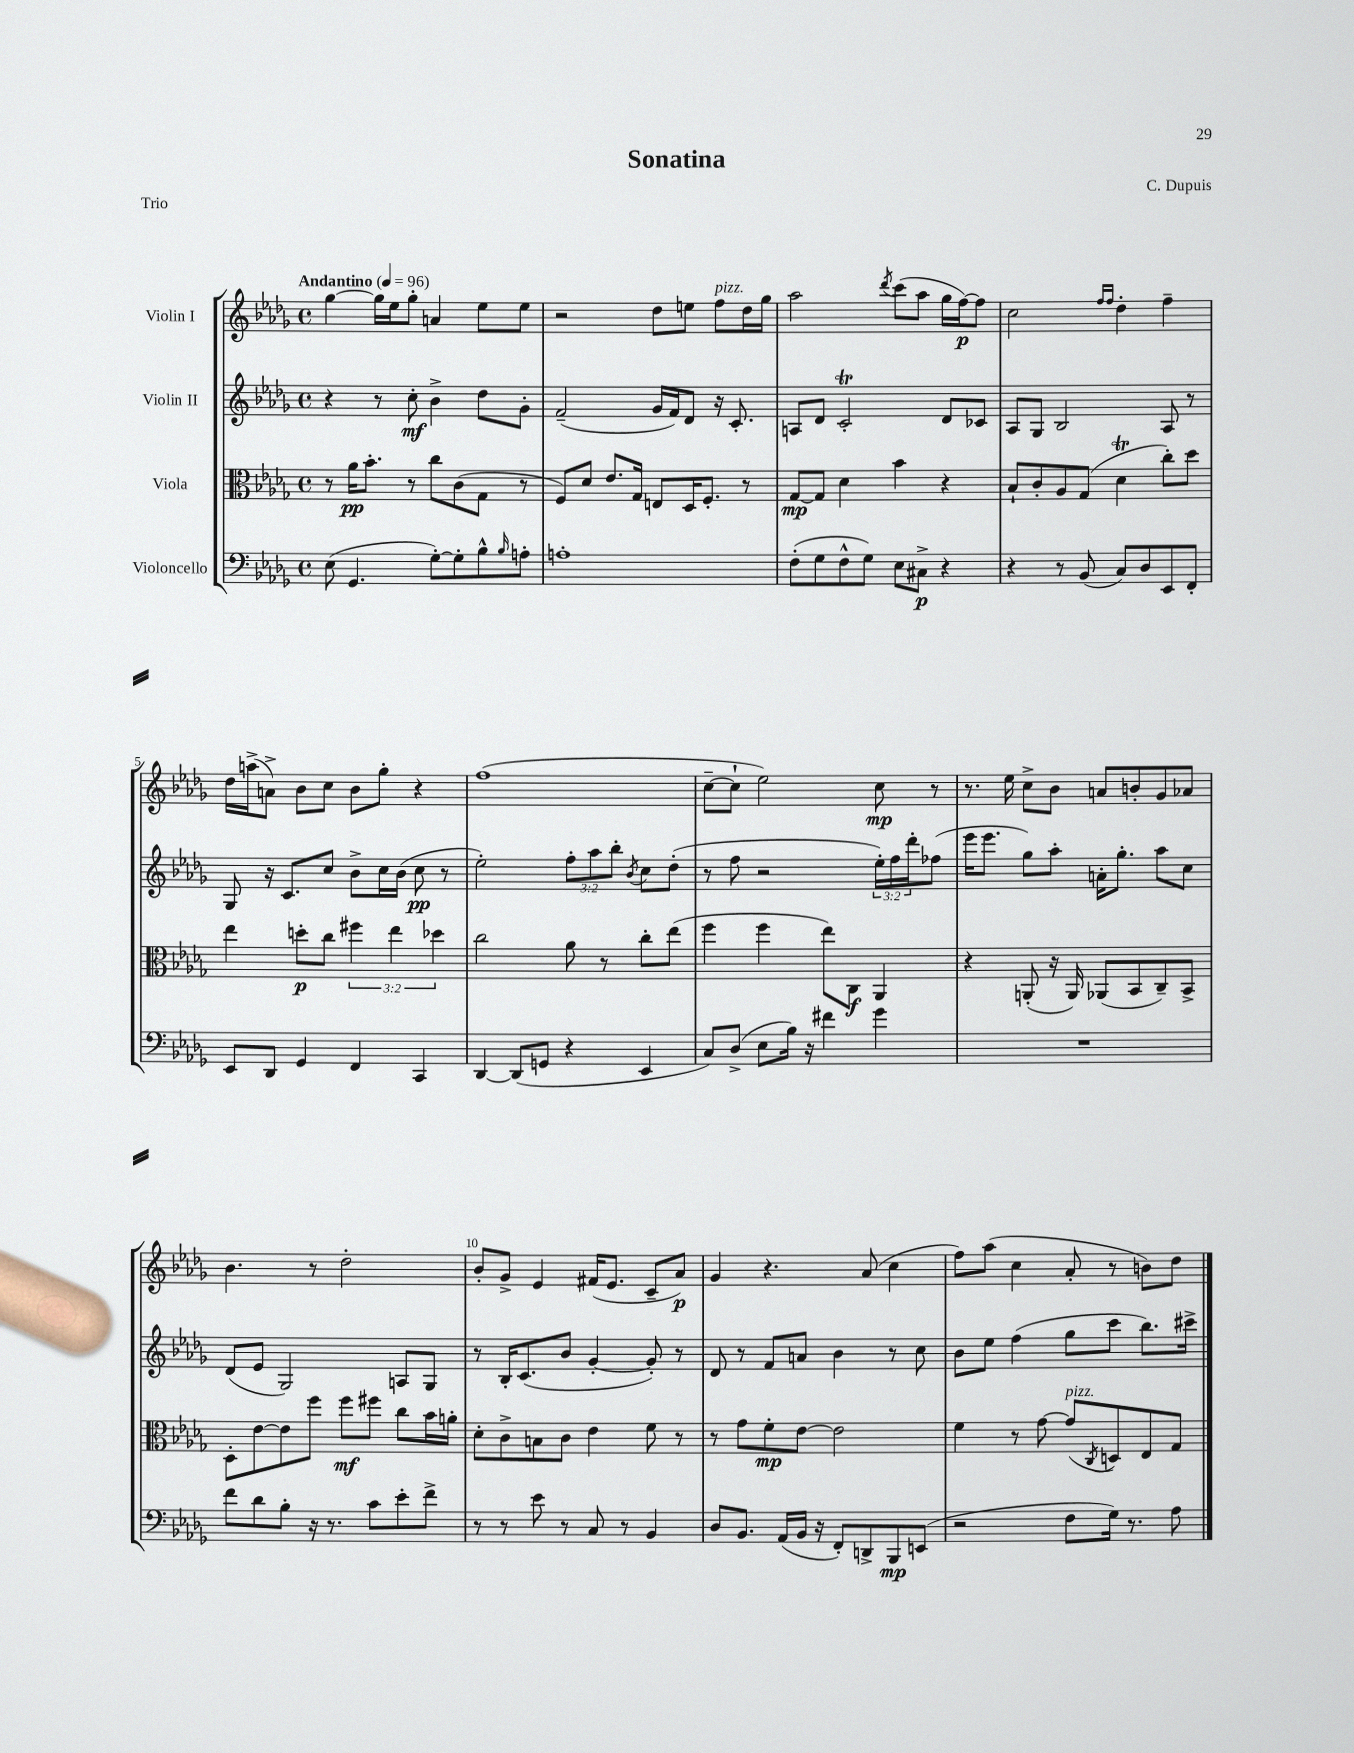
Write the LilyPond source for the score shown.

\header { title = "Sonatina" composer = "C. Dupuis" piece = "Trio" }
<<
\new StaffGroup <<
\new Staff = "s0" \with { instrumentName = "Violin I" } {
    \clef treble \key des \major \defaultTimeSignature \time 4/4 \tempo "Andantino" 4 = 96
    ges''4~ ges''16 ees''16 ges''8-. a'4 ees''8 ees''8 |
    r2 des''8 e''8 f''8^\markup { \italic "pizz." } des''16 ges''16 |
    aes''2 \acciaccatura { des'''8 } c'''8( aes''8 ges''16 f''16~\p) f''8 |
    c''2 \grace { f''16 f''16 } des''4-. f''4-- |
    des''16 a''16->( a'8->) bes'8 c''8 bes'8 ges''8-. r4 |
    f''1( |
    c''8~-- c''8-! ees''2) c''8\mp r8 |
    r8. ees''16 c''8-> bes'8 a'8 b'8-. ges'8 aes'8 |
    bes'4. r8 des''2-. |
    bes'8-. ges'8-> ees'4 fis'16( ees'8. c'8-- aes'8\p) |
    ges'4 r4. aes'8( c''4 |
    f''8) aes''8( c''4 aes'8-. r8 b'8) des''8 \bar "|." |
}
\new Staff = "s1" \with { instrumentName = "Violin II" } {
    \clef treble \key des \major \defaultTimeSignature \time 4/4 \override Staff.TupletNumber.text = #tuplet-number::calc-fraction-text
    r4 r8 c''8-.\mf bes'4-> des''8 ges'8-. |
    f'2--( ges'16 f'16) des'8 r16 c'8.-. |
    a8 des'8 c'2-.\trill des'8 ces'8 |
    aes8 ges8 bes2 aes8 r8 |
    ges8 r16 c'8. c''8 bes'8-> c''16 bes'16( c''8\pp r8 |
    ees''2-.) \tuplet 3/2 { f''8-. aes''8 bes''8-. } \acciaccatura { bes'8 } c''8 des''8-.( |
    r8 f''8 r2 \tuplet 3/2 { ees''16-.) f''16 des'''16-. } fes''8( |
    ees'''16 ees'''8. ges''8) aes''8-. a'16-. ges''8.-. aes''8 c''8 |
    des'8( ees'8 ges2) a8 ges8 |
    r8 bes16-. c'8.( bes'8 ges'4~-. ges'8-.) r8 |
    des'8 r8 f'8 a'8 bes'4 r8 c''8 |
    bes'8 ees''8 f''4( ges''8 c'''8 bes''8.) cis'''16-> \bar "|." |
}
\new Staff = "s2" \with { instrumentName = "Viola" } {
    \clef alto \key des \major \defaultTimeSignature \time 4/4 \override Staff.TupletNumber.text = #tuplet-number::calc-fraction-text
    r8 aes'16\pp bes'8.-. r8 c''8 c'8( ges8 r8 |
    f8) des'8 ees'8. ges16 e8 des16 f8.-. r8 |
    ges8~\mp ges8 des'4 bes'4 r4 |
    bes8-! c'8-. aes8 ges8( des'4\trill c''8-.) des''8 |
    ees''4 d''8-.\p c''8 \tuplet 3/2 { fis''4 ees''4 des''4 } |
    c''2 aes'8 r8 c''8-. ees''8( |
    f''4 f''4 ees''8) c8\f aes,4 |
    r4 a,8-.( r16 a,16) aes,8( bes,8 c8--) bes,8-> |
    des8-. ees'8~ ees'8 f''8 f''8\mf fis''8 c''8 bes'16 a'16-. |
    des'8-. c'8-> b8 c'8 ees'4 f'8 r8 |
    r8 ges'8 f'8-.\mp ees'8~ ees'2 |
    f'4 r8 ges'8~ ges'8^\markup { \italic "pizz." }( \acciaccatura { c8 } d8) ees8 ges8 \bar "|." |
}
\new Staff = "s3" \with { instrumentName = "Violoncello" } {
    \clef bass \key des \major \defaultTimeSignature \time 4/4
    ees8( ges,4. ges8~-.) ges8-. bes8-^ \grace { bes16 } a8-. |
    a1-. |
    f8-.( ges8 f8-^ ges8) ees8 cis8->\p r4 |
    r4 r8 bes,8( c8) des8 ees,8 f,8-. |
    ees,8 des,8 ges,4 f,4 c,4 |
    des,4~ des,8( g,8 r4 ees,4 |
    c8) des8->( ees8 bes16) r16 fis'4 ges'4 |
    R1 |
    f'8 des'8 bes8-. r16 r8. c'8 ees'8-. f'8-> |
    r8 r8 ees'8 r8 c8 r8 bes,4 |
    des8 bes,8. aes,16( bes,16 r16 f,8-.) d,8-> bes,,8\mp e,8( |
    r2 f8 ges16) r8. aes8 \bar "|." |
}
>>
>>
\layout { \context { \Score \override BarNumber.break-visibility = ##(#f #t #t) barNumberVisibility = #(every-nth-bar-number-visible 5) } }
